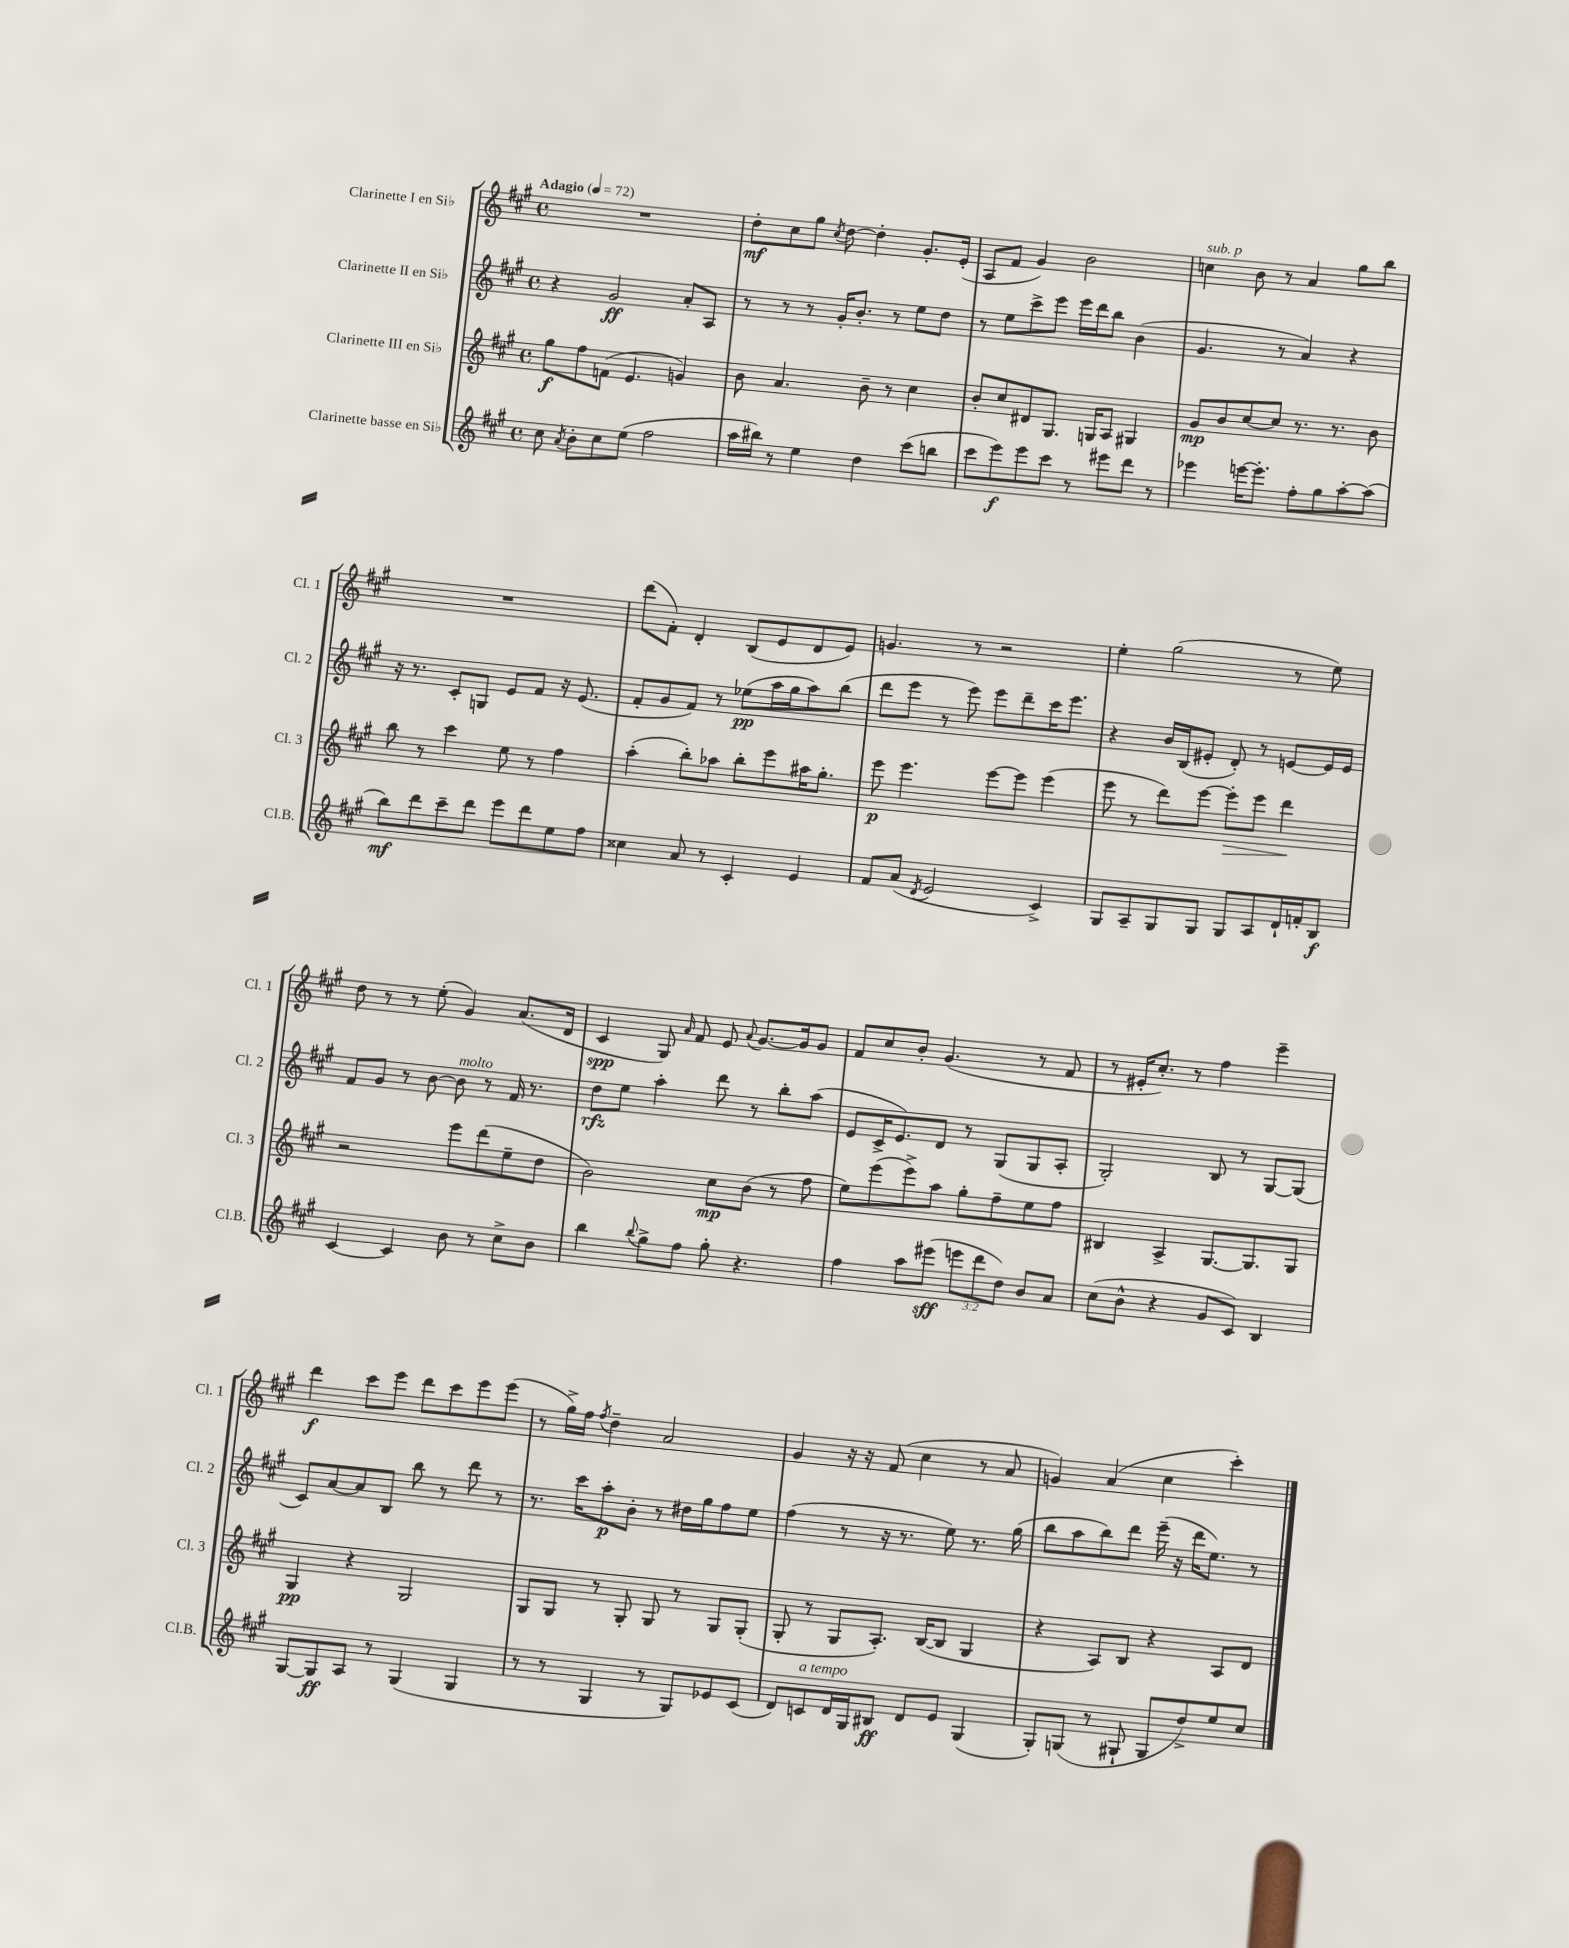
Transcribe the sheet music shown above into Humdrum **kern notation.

**kern	**kern	**kern	**kern
*staff4	*staff3	*staff2	*staff1
*clefG2	*clefG2	*clefG2	*clefG2
*k[f#c#g#]	*k[f#c#g#]	*k[f#c#g#]	*k[f#c#g#]
*M4/4	*M4/4	*M4/4	*M4/4
*met(c)	*met(c)	*met(c)	*met(c)
*MM72	*MM72	*MM72	*MM72
8cc#\	8gg#\L	4r	1r
8qa/	.	.	.
8b'\L	8ff#\	.	.
8cc#\	(8f\J	2g#/	.
(8ee\J	4.e/	.	.
2ff#\	.	.	.
.	4g/)	8a'/L	.
.	.	8A/J	.
=	=	=	=
16aa\LL	8b\	8r	8dd'\L
16bb#\JJ)	.	.	.
8r	4.a/	8r	8cc#\
4ee\	.	8r	8gg#\J
.	.	.	8qcc#/
.	.	16g#'/LK	[8dd\
.	.	8.b'/J	.
4dd\	8b~\	.	4dd'\]
.	8r	8r	.
(8ccc#\L	4cc#\	8ee\L	8.g#'/L
8bb\J	.	8dd\J	.
.	.	.	(16e'/Jk
=	=	=	=
8ccc#\L	8b'/L	8r	8A/L
8eee\)	8cc#/	8ee\L	8f#/J
8eee\	8d#/	8ccc#^\	4g#/)
8ccc#\J	8.G#/J	8eee\J	.
8r	.	16eee\LL	2b\
.	16G/LK	16ddd\J	.
8eee#\L	8A/J	8bb\J	.
8ddd\J	4G#/	(4b\	.
8r	.	.	.
=	=	=	=
4eee-\	8g#/L	4.g#/	4cc\
.	8b/	.	.
[16eee\LK	[8cc#/	.	8b\
8.eee'\]J	.	.	.
.	8cc#/]J	8r	8r
8ff#'\L	8.r	4a/)	4a/
8gg#\	.	.	.
.	8.r	.	.
[8aa'\	.	4r	8gg#\L
(8aa\]J	8b\	.	8bb\J
=	=	=	=
8bb\L)	8bb\	16r	1r
.	.	8.r	.
8ddd\	8r	.	.
8ccc#~\	4ccc#\	8c#'/L	.
8ddd\J	.	8G/J	.
8eee\L	8ee\	8e/L	.
8ddd\	8r	8f#/J	.
8ee\	4ff#\	16r	.
.	.	(8.e/	.
8ff#\J	.	.	.
=	=	=	=
4cc##\	(4aa'\	8f#'/L	(8ddd\L
.	.	8g#/	8f#'\J)
8a/	8bb'\L)	8f#/J)	4d'/
8r	8aa-\J	8r	.
4c#'/	8bb'\L	(8ee-\L	(8B/L
.	8eee\	16aa\L	8e/
.	.	16gg#\J	.
4e/	16aa#\K	8aa\)	8d/
.	8.gg#'\J	.	.
.	.	(8bb\J	8e/J)
=	=	=	=
8f#/L	8eee\	8ddd\L	4.g/
(8a/J	4.eee\	8eee\J	.
8qd/	.	.	.
2e/	.	8r	.
.	.	8eee\)	8r
.	[8eee\L	8eee\L	2r
.	8eee\]J	8ddd~\	.
4c#^/)	(4eee\	16ccc#\K	.
.	.	8.eee\J	.
=	=	=	=
8G#/L	8eee\	4r	4ee'\
8A~/	8r	.	.
8G#/	8ddd\L)	16b/LL	(2gg#\
.	.	(16B/J	.
8G#/J	[8eee\J	8e#'/J	.
8G#/L	8eee'\]L	8d'/)	.
8A/	8eee\J	8r	.
16d`/L	4ddd\	[8e/L	8r
16f'/J	.	.	.
8B/J	.	16e/]L	8ee\)
.	.	16e/JJ	.
=	=	=	=
[4c#/	2r	8f#/L	8dd\
.	.	8g#/J	8r
4c#/]	.	8r	8r
.	.	[8b\	(8ee'\
8b\	8eee\L	8b\]	4g#/)
8r	(8ddd\	8r	.
8cc#^\L	8ee~\	16f#/	(8.a/L
.	.	8.r	.
8b\J	8dd\J	.	.
.	.	.	16d/Jk
=	=	=	=
4bb\	2b\)	8dd\L	4c#/
.	.	8ee\J	.
8qqbb/	.	.	.
8gg#^\L	.	4aa'\	8G#/)
.	.	.	16qqa/
8ff#\J	.	.	8f#/
8gg#'\	8cc#\L	8ddd\	8e/
.	.	.	8qqa/
4.r	(8b\J	8r	[8.g#/L
.	8r	8bb'\L	.
.	.	.	16g#/]k
.	8ff#\	(8aa\J	8g#/J
=	=	=	=
4ff#\	8ee\L)	8e/L	8f#/L
.	(8eee\	16c#^/K	8cc#/
.	.	8.e/)	.
8aa\L	8eee^\)	.	8b'/J
(8eee#\J	8aa\J	8d/J	(4.g#/
12eee\L	8gg#'\L	8r	.
12ddd\	.	.	.
.	8ff#~\	(8G#/L	.
12dd\J)	.	.	.
8b/L	8ee\	8G#/	8r
8a/J	8ff#\J	8A'/J	8f#/
=	=	=	=
(8cc#\L	4B#/	2G#'/)	8r
8b^^\J	.	.	16e#'/LK
.	.	.	8.cc#'/J)
4r	4A^/	.	.
.	.	.	8r
8g#/L	[8.G#/L	8B/	4ff#\
8c#/J)	.	8r	.
.	8.G#/]	.	.
4B/	.	[8G#/L	4eee~\
.	8G#/J	(8G#/]J	.
=	=	=	=
[8G#/L	4G#/	8c#/L)	4ddd\
8G#/]	.	[8a/	.
8A/J	4r	8a/]	8ccc#\L
8r	.	8B/J	8eee\J
(4G#/	2G#/	8bb\	8ddd\L
.	.	8r	8ccc#\
4G#/	.	8ddd\	8eee\
.	.	8r	(8eee\J
=	=	=	=
8r	8G#/L	8.r	8r
8r	8G#/J	.	16gg#^\LL)
.	.	16ccc#\LK	16ff#\JJ
.	.	.	8qff#/
4G#/	8r	8aa'\	4dd~\
.	8G#'/	8b'\J	.
8r	8G#/	8r	2a/
8G#/L)	8r	16dd#\LL	.
.	.	16gg#\J	.
8e-/	8G#/L	8ff#\	.
(8c#/J	(8G#'/J	8ee\J	.
=	=	=	=
8d/L)	8G#'/	(4ff#\	4g#/
8c/	8r	.	.
16d/L	8G#/L	8r	16r
16G#/J	.	.	16r
8B#/J	8.A'/J)	16r	(8f#/
.	.	8.r	.
8d/L	.	.	4cc#\
.	([16B/LK	.	.
8e/J	8B/]J	8ee\)	.
(4G#/	4G#/	8.r	8r
.	.	.	8a/
.	.	(16gg#\	.
=	=	=	=
8G#'/L)	4r	8bb\L	4g/)
(8G/J	.	8aa\	.
8r	8A/L)	8bb\)	(4a/
8G#`/	8B/J	8ddd\J	.
8G#/L	4r	(16eee~\	4cc#\
.	.	16r	.
8dd^/)	.	16ddd\LK	.
.	.	8.ee\J)	.
8ee/	8A/L	.	4ccc#'\)
8cc#/J	8d/J	8r	.
==	==	==	==
*-	*-	*-	*-
